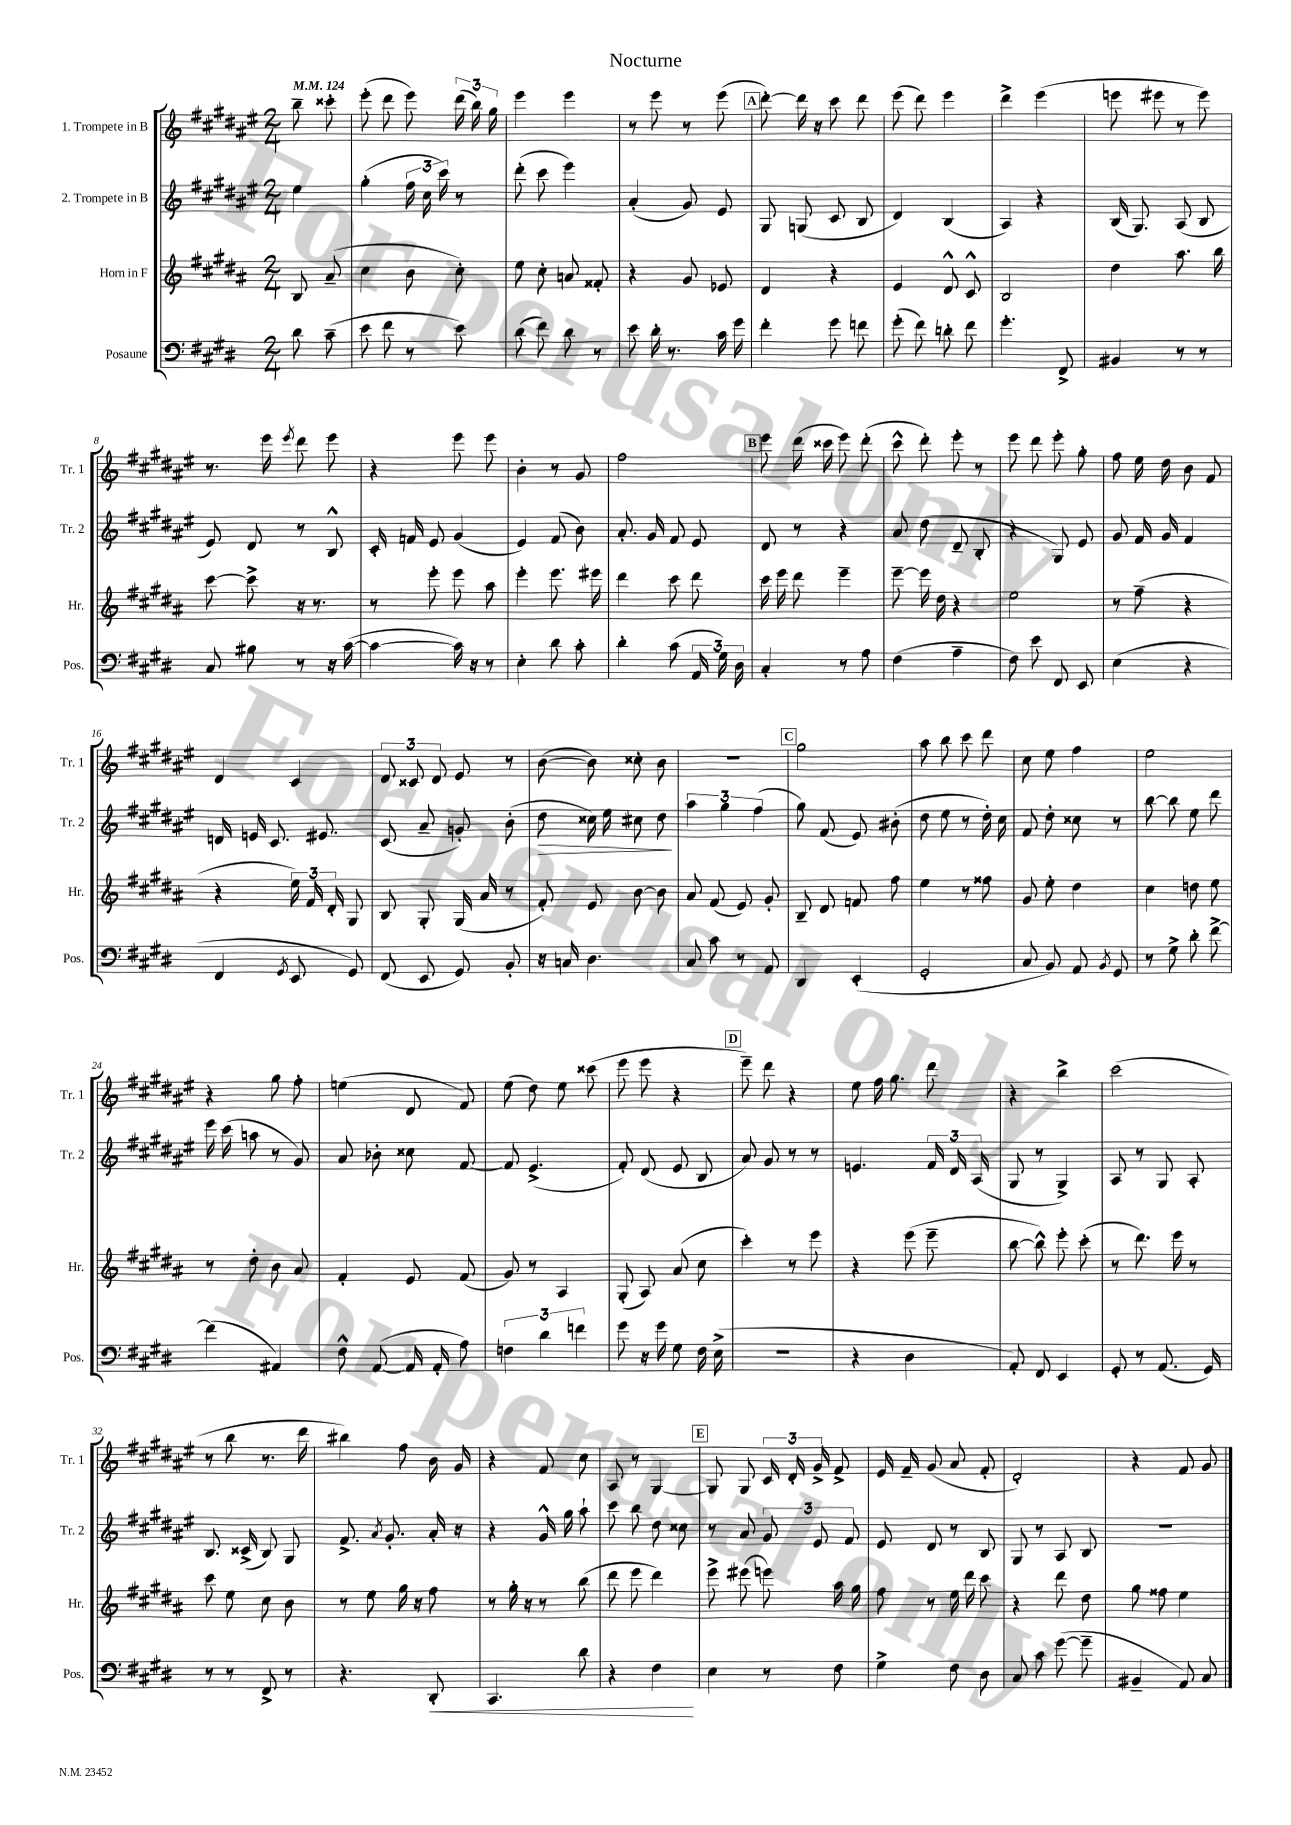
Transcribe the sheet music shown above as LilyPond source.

\header { title = "Nocturne" }
<<
\new StaffGroup <<
\new Staff = "s0" \with { instrumentName = "1. Trompete in B" shortInstrumentName = "Tr. 1" } {
    \clef treble \key fis \major \numericTimeSignature \time 2/4 \partial 4 \tempo 4 = 124
    \autoBeamOff b''8-- cisis'''8-. |
    eis'''8-.( dis'''8 eis'''8) \tuplet 3/2 { dis'''16( b''16) gis''16 } |
    eis'''4 eis'''4 |
    r8 eis'''8 r8 eis'''8( |
    \mark \markup { \box "A" } dis'''8~-.) dis'''16 r16 cis'''8 dis'''8 |
    eis'''8( dis'''8) eis'''4 |
    dis'''4-> eis'''4( |
    e'''8 eis'''8 r8 eis'''8) |
    r8. eis'''16 \acciaccatura { eis'''8 } dis'''8 eis'''8 |
    r4 eis'''8 eis'''8 |
    b'4-. r8 gis'8 |
    fis''2 |
    \mark \markup { \box "B" } eis'''8 dis'''16( cisis'''16 eis'''8) dis'''8-.( |
    cis'''8-^ dis'''8-.) eis'''8-. r8 |
    eis'''8 dis'''8 eis'''8-. gis''8-. |
    fis''8 eis''16 dis''16 b'8 fis'8 |
    dis'4 cis'4 |
    \tuplet 3/2 { dis'8 cisis'8 dis'8 } eis'8 r8 |
    b'8~( b'8) cisis''8-. b'8 |
    R2 |
    \mark \markup { \box "C" } gis''2 |
    ais''8 b''8 cis'''8 dis'''8 |
    cis''8 eis''8 fis''4 |
    eis''2 |
    r4 gis''8 fis''8-. |
    e''4( dis'8 fis'8) |
    eis''8( dis''8) eis''8 cisis'''8( |
    eis'''8 eis'''8 r4 |
    \mark \markup { \box "D" } eis'''8--) dis'''8 r4 |
    eis''8 fis''16 gis''8. dis'''8 |
    r4 b''4-> |
    cis'''2( |
    r8 b''8 r8. dis'''16 |
    bis''4) fis''8 b'16 gis'16 |
    r4 fis'8 cis''8 |
    ais8 r8 gis4~ |
    \mark \markup { \box "E" } gis8 gis8 \tuplet 3/2 { cis'16 dis'16-. gis'16-> } fis'8-> |
    eis'16 fis'16-- gis'8( ais'8 fis'8-. |
    dis'2-.) |
    r4 fis'8 gis'8 \bar "|." |
}
\new Staff = "s1" \with { instrumentName = "2. Trompete in B" shortInstrumentName = "Tr. 2" } {
    \clef treble \key fis \major \numericTimeSignature \time 2/4 \partial 4
    \autoBeamOff eis''4 |
    gis''4-.( \tuplet 3/2 { fis''16 cis''16 cis'''16) } r8 |
    dis'''8-.( cis'''8 eis'''4) |
    ais'4-.( gis'8) eis'8 |
    \mark \markup { \box "A" } gis8 g8( cis'8 b8 |
    dis'4) b4( |
    ais4) r4 |
    b16( gis8.) ais8( b8 |
    eis'8) dis'8 r8 b8-^ |
    cis'16-. f'16 eis'8 gis'4( |
    eis'4) fis'8( b'8) |
    ais'8.-. gis'16 fis'8 eis'8 |
    \mark \markup { \box "B" } dis'8 r8 r4 |
    ais'8 dis''8( dis'8-- b8-. |
    r4 gis8) eis'8 |
    gis'8 fis'16 gis'16 fis'4 |
    d'16 e'16 cis'8. eis'8. |
    cis'8( ais'8-- g'8-.) b'8-.( |
    dis''8\> cisis''16) eis''16 cis''8 dis''8\! |
    \tuplet 3/2 { ais''4 gis''4 fis''4( } |
    \mark \markup { \box "C" } gis''8) fis'8( eis'8) bis'8-.( |
    dis''8 eis''8 r8 dis''16-.) cis''16 |
    fis'8 dis''8-. cisis''8 r8 |
    b''8~ b''8 eis''8 dis'''8 |
    eis'''16 cis'''16( a''8 r8 gis'8) |
    ais'8 bes'8-. cisis''8 fis'8~ |
    fis'8 eis'4.->( |
    fis'8-.) dis'8( eis'8 b8 |
    \mark \markup { \box "D" } ais'8) gis'8 r8 r8 |
    e'4. \tuplet 3/2 { fis'16 dis'16 ais16( } |
    gis8 r8 gis4->) |
    ais8 r8 gis8 ais8-. |
    b8. cisis'16->( b8) gis8 |
    fis'8.-> \acciaccatura { ais'8 } gis'8.-. ais'16-. r16 |
    r4 gis'16-^ gis''16 ais''8-! |
    cis'''8 b''8 dis''8 cisis''8 |
    \mark \markup { \box "E" } r8 ais'8 \tuplet 3/2 { gis'8 eis'8 fis'8 } |
    eis'8 dis'8 r8 b8 |
    gis8 r8 ais8 b8 |
    r2 \bar "|." |
}
\new Staff = "s2" \with { instrumentName = "Horn in F" shortInstrumentName = "Hr." } {
    \clef treble \key b \major \numericTimeSignature \time 2/4 \partial 4
    \autoBeamOff b8 ais'8--( |
    cis''4 b'8 cis''8-.) |
    e''8 cis''8-. a'8 fisis'8-. |
    r4 gis'8 ees'8 |
    \mark \markup { \box "A" } dis'4 r4 |
    e'4 dis'8-^ cis'8-^ |
    b2 |
    dis''4 ais''8. b''16 |
    cis'''8~ cis'''8-> r16 r8. |
    r8 e'''8-. e'''8 ais''8 |
    e'''4-. e'''8. eis'''16 |
    dis'''4 cis'''8 dis'''8 |
    \mark \markup { \box "B" } cis'''16 e'''16 dis'''8 e'''4-- |
    e'''8~-- e'''16 dis''16 r4 |
    e''2 |
    r8 fis''8--( r4 |
    r4 \tuplet 3/2 { e''16) fis'16 dis'16-. } gis8 |
    b8 gis8-. gis16( ais'16 r8 |
    fis'8-.) e'8 b'8~ b'8 |
    ais'8 fis'8( e'8) gis'8-. |
    \mark \markup { \box "C" } b8-- dis'8 f'8 fis''8 |
    e''4 r8 fisis''8 |
    gis'8 e''8-. dis''4 |
    cis''4 d''8 e''8 |
    r8 dis''8-. b'8 ais'8 |
    fis'4-. e'8 fis'8( |
    gis'8) r8 ais4 |
    gis8-.( ais8) ais'8( cis''8 |
    \mark \markup { \box "D" } cis'''4-.) r8 e'''8 |
    r4 e'''8( e'''8-- |
    b''8~ b''8-^) e'''8-. cis'''8-.( |
    r8 dis'''8.) e'''16 r8 |
    cis'''8 e''8 cis''8 b'8 |
    r8 e''8 gis''16 r16 fis''8 |
    r8 gis''16-. r16 r8 b''8( |
    dis'''8 e'''8 dis'''4) |
    \mark \markup { \box "E" } e'''8-> eis'''8( e'''8) ais''16 gis''16 |
    fis''8 r8 e''16 dis'''16 cis'''8 |
    r4 dis'''8 dis''8 |
    gis''8 fisis''8 e''4 \bar "|." |
}
\new Staff = "s3" \with { instrumentName = "Posaune" shortInstrumentName = "Pos." } {
    \clef bass \key e \major \numericTimeSignature \time 2/4 \partial 4
    \autoBeamOff dis'8 cis'8--( |
    e'8 fis'8 r8 e'8) |
    dis'8( fis'8) dis'8 r8 |
    e'8 dis'16-. r8. cis'16 gis'16 |
    \mark \markup { \box "A" } fis'4-. gis'8 f'8 |
    gis'8-.( fis'8) d'8-. fis'8 |
    gis'4.-. fis,8-> |
    bis,4 r8 r8 |
    cis8 bis8 r8 r16 cis'16~( |
    cis'4~ cis'16) r16 r8 |
    e4-. dis'8 cis'8-. |
    dis'4-. cis'8( \tuplet 3/2 { a,16 gis16) dis16 } |
    \mark \markup { \box "B" } cis4-. r8 a8 |
    fis4( a4-- |
    fis8) e'8 fis,8 e,8 |
    e4( r4 |
    fis,4 \acciaccatura { gis,8 } e,8 gis,8) |
    fis,8( e,8 gis,8) b,8-. |
    r16 c16 dis4. |
    cis8 cis'8 r8 a,8 |
    \mark \markup { \box "C" } dis,4 e,4-.( |
    gis,2-. |
    cis8 b,8) a,8 \acciaccatura { b,8 } gis,8 |
    r8 gis8-> dis'8-. fis'8~-> |
    fis'4( ais,4) |
    fis8-^ a,8~( a,16 a,16-. a8) |
    \tuplet 3/2 { f4 dis'4 f'4 } |
    gis'8 r16 gis'16 gis8 fis16 e16->( |
    \mark \markup { \box "D" } R2 |
    r4 dis4 |
    a,8-.) fis,8 e,4 |
    gis,8-. r8 a,8.( gis,16) |
    r8 r8 fis,8-> r8 |
    r4. dis,8-.\< |
    cis,4. dis'8 |
    r4 fis4\! |
    \mark \markup { \box "E" } e4 r8 fis8 |
    gis4-> fis8 dis8 |
    cis8 cis'8 gis'8~( gis'8-- |
    bis,4-- a,8) cis8 \bar "|." |
}
>>
>>
